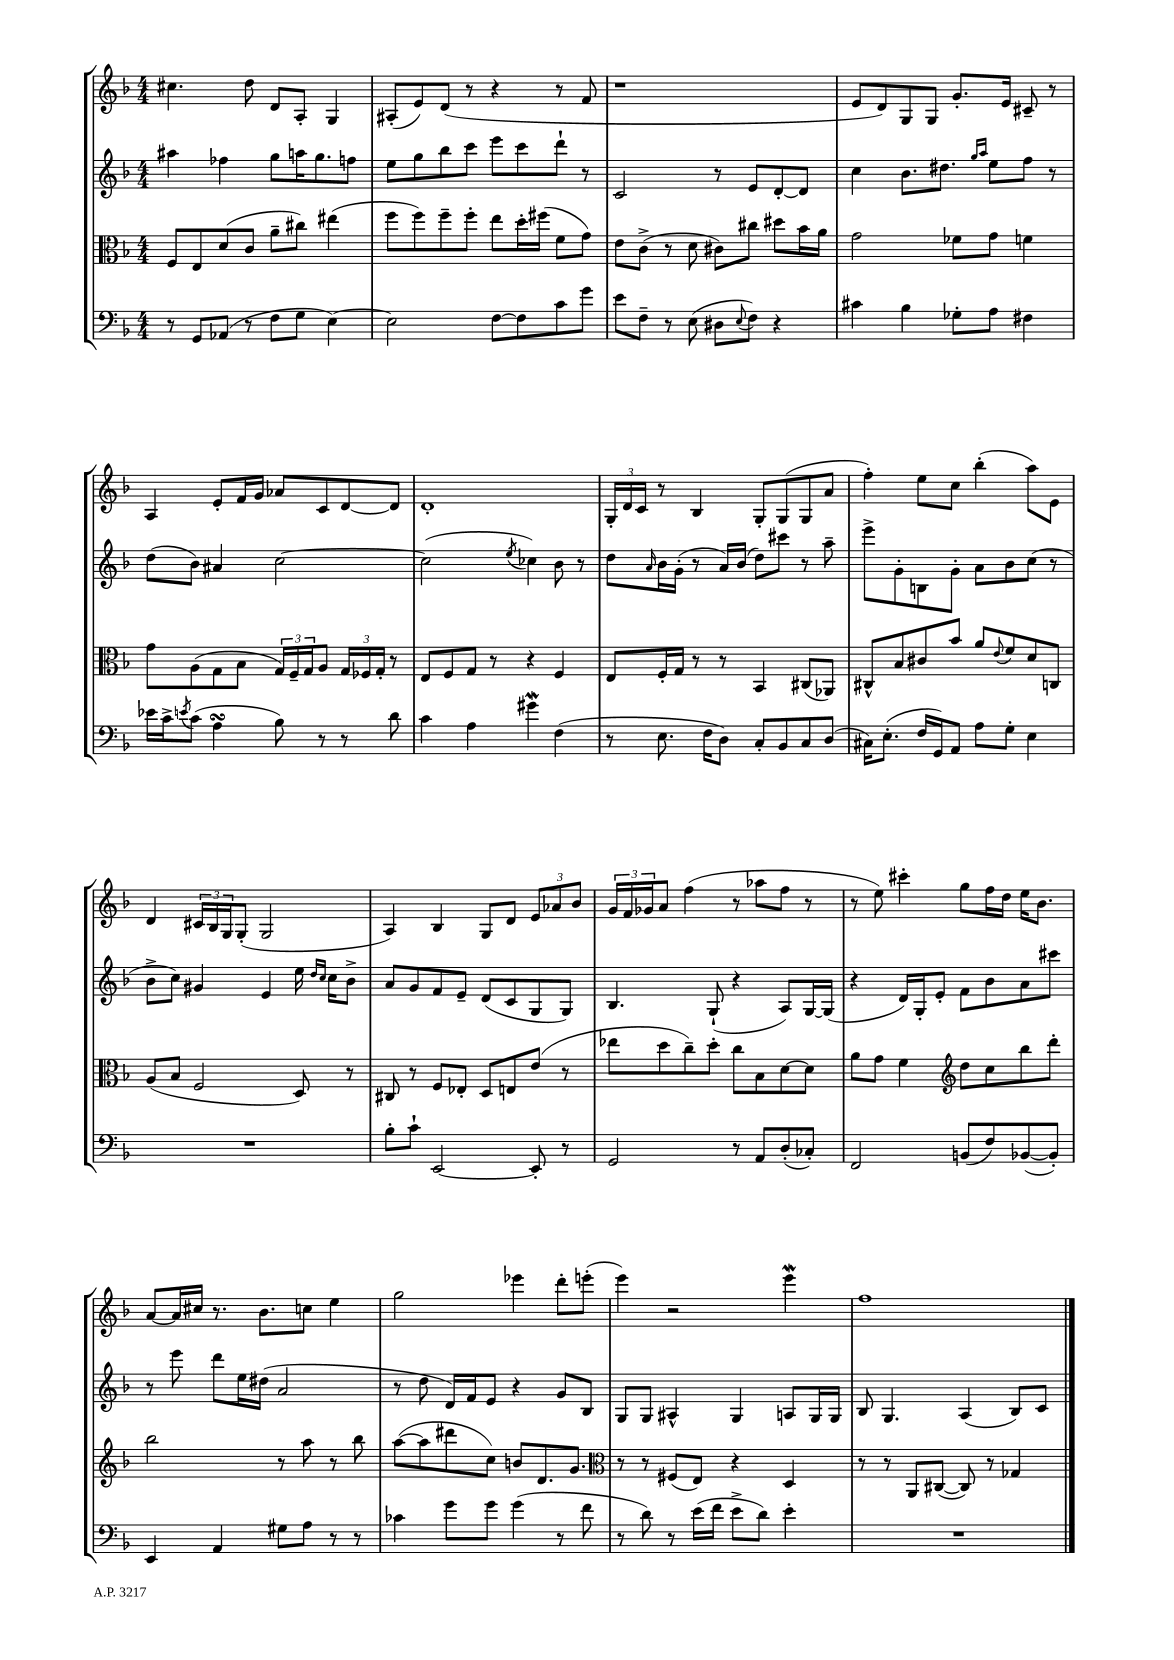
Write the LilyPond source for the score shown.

<<
\new StaffGroup <<
\new Staff = "s0" {
    \clef treble \key f \major \numericTimeSignature \time 4/4
    cis''4. d''8 d'8 a8-. g4 |
    ais8-.( e'8) d'8( r8 r4 r8 f'8 |
    r1 |
    e'8 d'8) g8 g8 g'8.-. e'16 cis'8-- r8 |
    a4 e'8-. f'16 g'16 aes'8 c'8 d'8~ d'8 |
    d'1-. |
    \tuplet 3/2 { g16-. d'16 c'16 } r8 bes4 g8-. g8( g8 a'8 |
    f''4-.) e''8 c''8 bes''4-.( a''8) e'8 |
    d'4 \tuplet 3/2 { cis'16 bes16 g16 } g8-.( g2 |
    a4) bes4 g8 d'8 \tuplet 3/2 { e'8 aes'8 bes'8 } |
    \tuplet 3/2 { g'16 f'16 ges'16 } a'8 f''4( r8 aes''8 f''8 r8 |
    r8 e''8) cis'''4-. g''8 f''16 d''16 e''16 bes'8. |
    a'8~ a'16 cis''16 r8. bes'8. c''8 e''4 |
    g''2 ees'''4 d'''8-. e'''8-.( |
    e'''4) r2 e'''4\mordent |
    f''1 \bar "|." |
}
\new Staff = "s1" {
    \clef treble \key f \major \numericTimeSignature \time 4/4
    ais''4 fes''4 g''8 a''16 g''8. f''8 |
    e''8 g''8 bes''8 c'''8 e'''8 c'''8 d'''8-! r8 |
    c'2 r8 e'8 d'8~-. d'8 |
    c''4 bes'8. dis''8. \grace { g''16 a''16 } e''8 f''8 r8 |
    d''8( bes'8) ais'4 c''2~ |
    c''2( \acciaccatura { e''8 } ces''4) bes'8 r8 |
    d''8 \grace { a'16 } bes'16 g'16-.( r8 a'16) bes'16( d''8) cis'''8 r8 a''8-- |
    e'''8-> g'8-. b8 g'8-. a'8 bes'8 c''8( r8 |
    bes'8-> c''8) gis'4 e'4 e''16 \grace { d''16 c''16 } c''16 bes'8-> |
    a'8 g'8 f'8 e'8-- d'8( c'8 g8 g8) |
    bes4. g8-!( r4 a8) g16~ g16( |
    r4 d'16) g16-. e'8-. f'8 bes'8 a'8 cis'''8 |
    r8 e'''8 d'''8 e''16 dis''16( a'2 |
    r8 d''8 d'16) f'16 e'8 r4 g'8 bes8 |
    g8 g8 ais4-^ g4 a8 g16 g16 |
    bes8 g4. a4( bes8) c'8 \bar "|." |
}
\new Staff = "s2" {
    \clef alto \key f \major \numericTimeSignature \time 4/4
    f8 e8 d'8( c'8 a'8-- cis''8) eis''4( |
    f''8 f''8) f''8-- f''8-. e''8 d''16-. fis''16( f'8 g'8) |
    e'8 c'8->( r8 d'8 cis'8) cis''8 dis''8 bes'16 a'16 |
    g'2 fes'8 g'8 f'4 |
    g'8 a8( g8 bes8 \tuplet 3/2 { g16) f16-- g16 } a8 \tuplet 3/2 { g16 fes16 g16-. } r8 |
    e8 f8 g8 r8 r4 f4 |
    e8 f16-. g16 r8 r8 bes,4 cis8( aes,8) |
    cis8-^ bes8 cis'8 bes'8 a'8 \appoggiatura { e'8 } f'8 d'8 c8 |
    a8( bes8 f2 d8) r8 |
    cis8 r8 f8 ees8-. d8 e8 e'8( r8 |
    ees''8 d''8 c''8--) d''8-. c''8 bes8 d'8~ d'8 |
    a'8 g'8 f'4 \clef treble d''8 c''8 bes''8 d'''8-. |
    bes''2 r8 a''8 r8 bes''8 |
    a''8~( a''8 dis'''8 c''8) b'8 d'8. g'8. |
    \clef alto r8 r8 fis8( e8) r4 d4 |
    r8 r8 a,8 cis8~( cis8) r8 ges4 \bar "|." |
}
\new Staff = "s3" {
    \clef bass \key f \major \numericTimeSignature \time 4/4
    r8 g,8 aes,8( r8 f8 g8 e4~) |
    e2 f8~ f8 c'8 g'8 |
    e'8 f8-- r8 e8( dis8 \appoggiatura { e8 } f8) r4 |
    cis'4 bes4 ges8-. a8 fis4 |
    ees'16 c'16-> \acciaccatura { e'8 } c'8( a4\turn bes8) r8 r8 d'8 |
    c'4 a4 gis'4\mordent f4( |
    r8 e8. f16 d8) c8-. bes,8 c8 d8( |
    cis16) e8.-.( f16 g,16) a,8 a8 g8-. e4 |
    R1 |
    bes8-. c'8-! e,2~ e,8-. r8 |
    g,2 r8 a,8 d8-.( ces8-.) |
    f,2 b,8( f8) bes,8~( bes,8-.) |
    e,4 a,4 gis8 a8 r8 r8 |
    ces'4 g'8 g'8 g'4( r8 f'8 |
    r8 d'8) r8 e'16( f'16 e'8-> d'8) e'4-. |
    R1 \bar "|." |
}
>>
>>
\layout { \context { \Score \remove "Bar_number_engraver" } }
